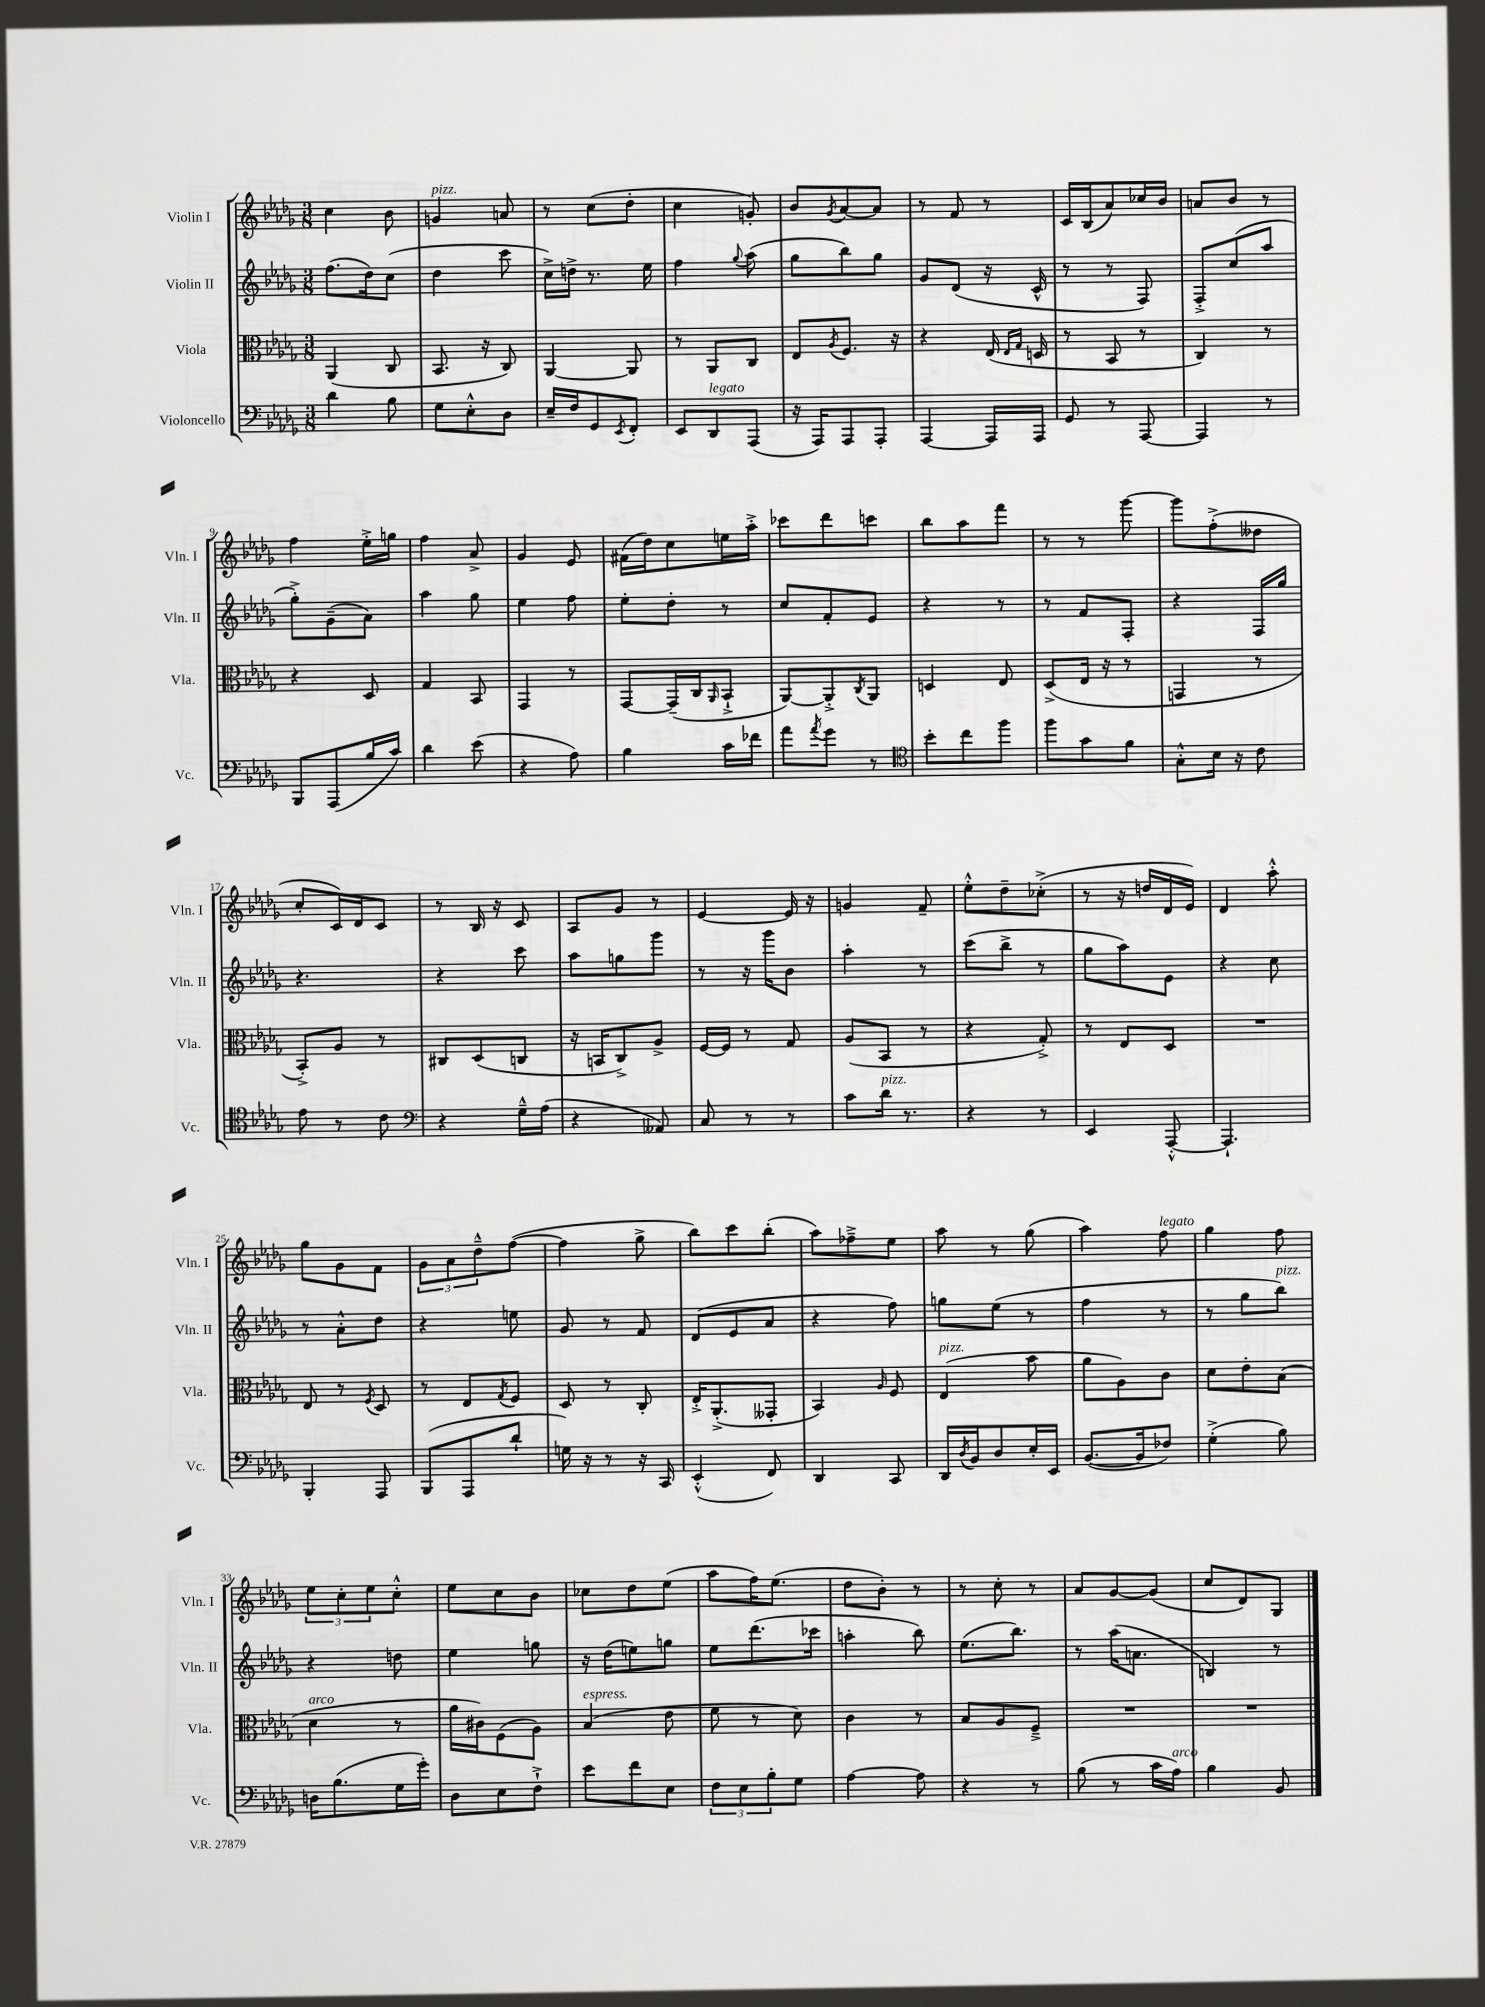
<<
\new StaffGroup <<
\new Staff = "s0" \with { instrumentName = "Violin I" shortInstrumentName = "Vln. I" } {
    \clef treble \key des \major \numericTimeSignature \time 3/8
    c''4 bes'8 |
    g'4^\markup { \italic "pizz." } a'8 |
    r8 c''8( des''8-. |
    c''4 g'8-.) |
    bes'8 \acciaccatura { ges'8 } aes'8~ aes'8 |
    r8 f'8 r8 |
    c'16 bes16( aes'8) ces''16 bes'16 |
    a'8 bes'8 r8 |
    f''4 ees''16-.-> g''16 |
    f''4 aes'8-> |
    ges'4 ees'8 |
    fis'16( des''16) c''8 e''16 aes''16-.-> |
    ces'''8 des'''8 c'''8 |
    bes''8 aes''8 f'''8 |
    r8 r8 ges'''8~ |
    ges'''8 f''8-.->( deses''8 |
    c''8-. c'16) des'16 c'8 |
    r8 bes16 r16 c'8 |
    aes8 ges'8 r8 |
    ees'4~ ees'16 r16 |
    g'4 f'8-- |
    ees''8-.-^ des''8-- ces''8-.->( |
    r8 r16 d''16 des'16 ees'16) |
    des'4 aes''8-.-^ |
    ges''8 ges'8 f'8 |
    \tuplet 3/2 { ges'8 aes'8 des''8---^ } f''8~( |
    f''4 ges''8-> |
    bes''8) c'''8 bes''8-.( |
    aes''8) fes''8---> ees''8 |
    aes''8 r8 ges''8( |
    aes''4) f''8^\markup { \italic "legato" } |
    ges''4 f''8 |
    \tuplet 3/2 { ees''8 c''8-. ees''8 } c''8-.-^ |
    ees''8 c''8 bes'8 |
    ces''8 des''8 ees''8( |
    aes''8 f''16) ees''8.( |
    des''8 bes'8-.) r8 |
    r8 c''8-. r8 |
    aes'8 ges'8~ ges'8( |
    c''8 des'8) ges8 \bar "|." |
}
\new Staff = "s1" \with { instrumentName = "Violin II" shortInstrumentName = "Vln. II" } {
    \clef treble \key des \major \numericTimeSignature \time 3/8
    f''8.( des''16) c''8( |
    des''4 c'''8 |
    c''16->) d''16-> r8. ees''16 |
    f''4 \appoggiatura { ges''8 } aes''8( |
    ges''8 bes''8) ges''8 |
    ges'8 des'8( r16 c'16-^ |
    r8 r8 f8) |
    f8-.-> c''8( aes''8 |
    ges''8-.->) ges'8--( aes'8) |
    aes''4 ges''8 |
    ees''4 f''8 |
    ees''8-. des''8-. r8 |
    c''8 f'8-. ees'8 |
    r4 r8 |
    r8 f'8 f8-. |
    r4 f16 ges''16 |
    r4. |
    r4 c'''8 |
    aes''8 g''8 ges'''8 |
    r8 r16 ges'''16 bes'8 |
    aes''4-. r8 |
    c'''8( bes''8-> r8 |
    ges''8 aes''8) ees'8 |
    r4 c''8 |
    r8 aes'8-.-^ des''8 |
    r4 e''8 |
    ges'8 r8 f'8 |
    des'8( ees'8 aes'8 |
    r4 f''8) |
    g''8 ees''8( r8 |
    f''4 r8 |
    r8 ges''8 bes''8^\markup { \italic "pizz." }) |
    r4 d''8 |
    ees''4 g''8 |
    r16 des''16( e''8) g''8 |
    ees''8 des'''8.( ces'''16 |
    a''4-. bes''8) |
    ees''8.( bes''8.) |
    r8 aes''16( a'8. |
    b4) r8 \bar "|." |
}
\new Staff = "s2" \with { instrumentName = "Viola" shortInstrumentName = "Vla." } {
    \clef alto \key des \major \numericTimeSignature \time 3/8
    aes,4( c8 |
    bes,8. r16 c8) |
    aes,4~ aes,8 |
    r8 aes,8 c8 |
    ees8 \acciaccatura { aes8 } f8. r16 |
    r4 ees16( \grace { ees16 ges16 } d16 |
    r8 bes,8 r8 |
    c4) r8 |
    r4 des8 |
    ges4 bes,8 |
    ges,4 r8 |
    ges,8~ ges,16--( c16 \grace { aes,16 } bes,8-!-> |
    aes,8~) aes,8-.-> \acciaccatura { c8 } aes,8 |
    d4 ees8 |
    des8->( ees16 r16 r8 |
    g,4 r8 |
    bes,8-.->) aes8 r8 |
    cis8 des8( c8 |
    r16 b,16 c8->) aes8-> |
    f16~ f16 r8 ges8 |
    aes8( bes,8 r8 |
    r4 ges8-.->) |
    r8 ees8 des8 |
    R4. |
    ees8 r8 \acciaccatura { f8 } des8 |
    r8 ees8 \acciaccatura { ges8 } f8 |
    des8 r8 c8-. |
    ees16-.-> aes,8.-.->( geses,8-. |
    bes,4) \grace { aes16 } f8 |
    ees4^\markup { \italic "pizz." }( bes'8 |
    aes'8 aes8) c'8 |
    des'8 ees'8-. bes8( |
    des'4^\markup { \italic "arco" } r8 |
    aes'16 cis'16) f8( aes8) |
    bes4^\markup { \italic "espress." }( ees'8 |
    f'8 r8 des'8) |
    c'4 r8 |
    bes8 aes8 f8---> |
    R4. |
    R4. \bar "|." |
}
\new Staff = "s3" \with { instrumentName = "Violoncello" shortInstrumentName = "Vc." } {
    \clef bass \key des \major \numericTimeSignature \time 3/8
    des'4 bes8 |
    ges8 ees8-.-^ des8 |
    ees16-- f16 ges,8 \acciaccatura { ees,8 } f,8-. |
    ees,8 des,8^\markup { \italic "legato" } aes,,8( |
    r16 aes,,16) aes,,8 aes,,8-. |
    aes,,4~ aes,,16 aes,,16 |
    ges,8 r8 aes,,8~ |
    aes,,4 r8 |
    bes,,8 aes,,8( bes16 c'16) |
    des'4 ees'8( |
    r4 aes8) |
    bes4 c'16 fes'16 |
    aes'8 \acciaccatura { aes'8 } ges'8 r8 |
    \clef tenor bes'8-. c''8 f''8 |
    f''8 ges'8 f'8 |
    ges8-.-^ bes16 r16 c'8 |
    ees'8 r8 c'8 |
    \clef bass r4 ges16---^ aes16( |
    r4 aeses,8) |
    c8 r8 r8 |
    c'8 des'16^\markup { \italic "pizz." } r8. |
    r4 r8 |
    ees,4 aes,,8~-.-^ |
    aes,,4.-! |
    bes,,4-. aes,,8 |
    bes,,8( aes,,8 des'8-! |
    g16) r16 r8 r16 c,16 |
    ees,4-.-^( f,8) |
    des,4 c,8 |
    des,16 \acciaccatura { des8 } bes,16 des8 ees16-. ees,16 |
    bes,8.~( bes,16 fes8) |
    ges4-.->( bes8) |
    d16 bes8.( ges16 ges'16-.) |
    des8 ees8 f8-!-> |
    ees'8 f'8 ees8 |
    \tuplet 3/2 { f8 ees8 bes8-. } ges8 |
    aes4~ aes8 |
    r4 r8 |
    bes8( r8 c'16 aes16^\markup { \italic "arco" }) |
    bes4 bes,8 \bar "|." |
}
>>
>>
